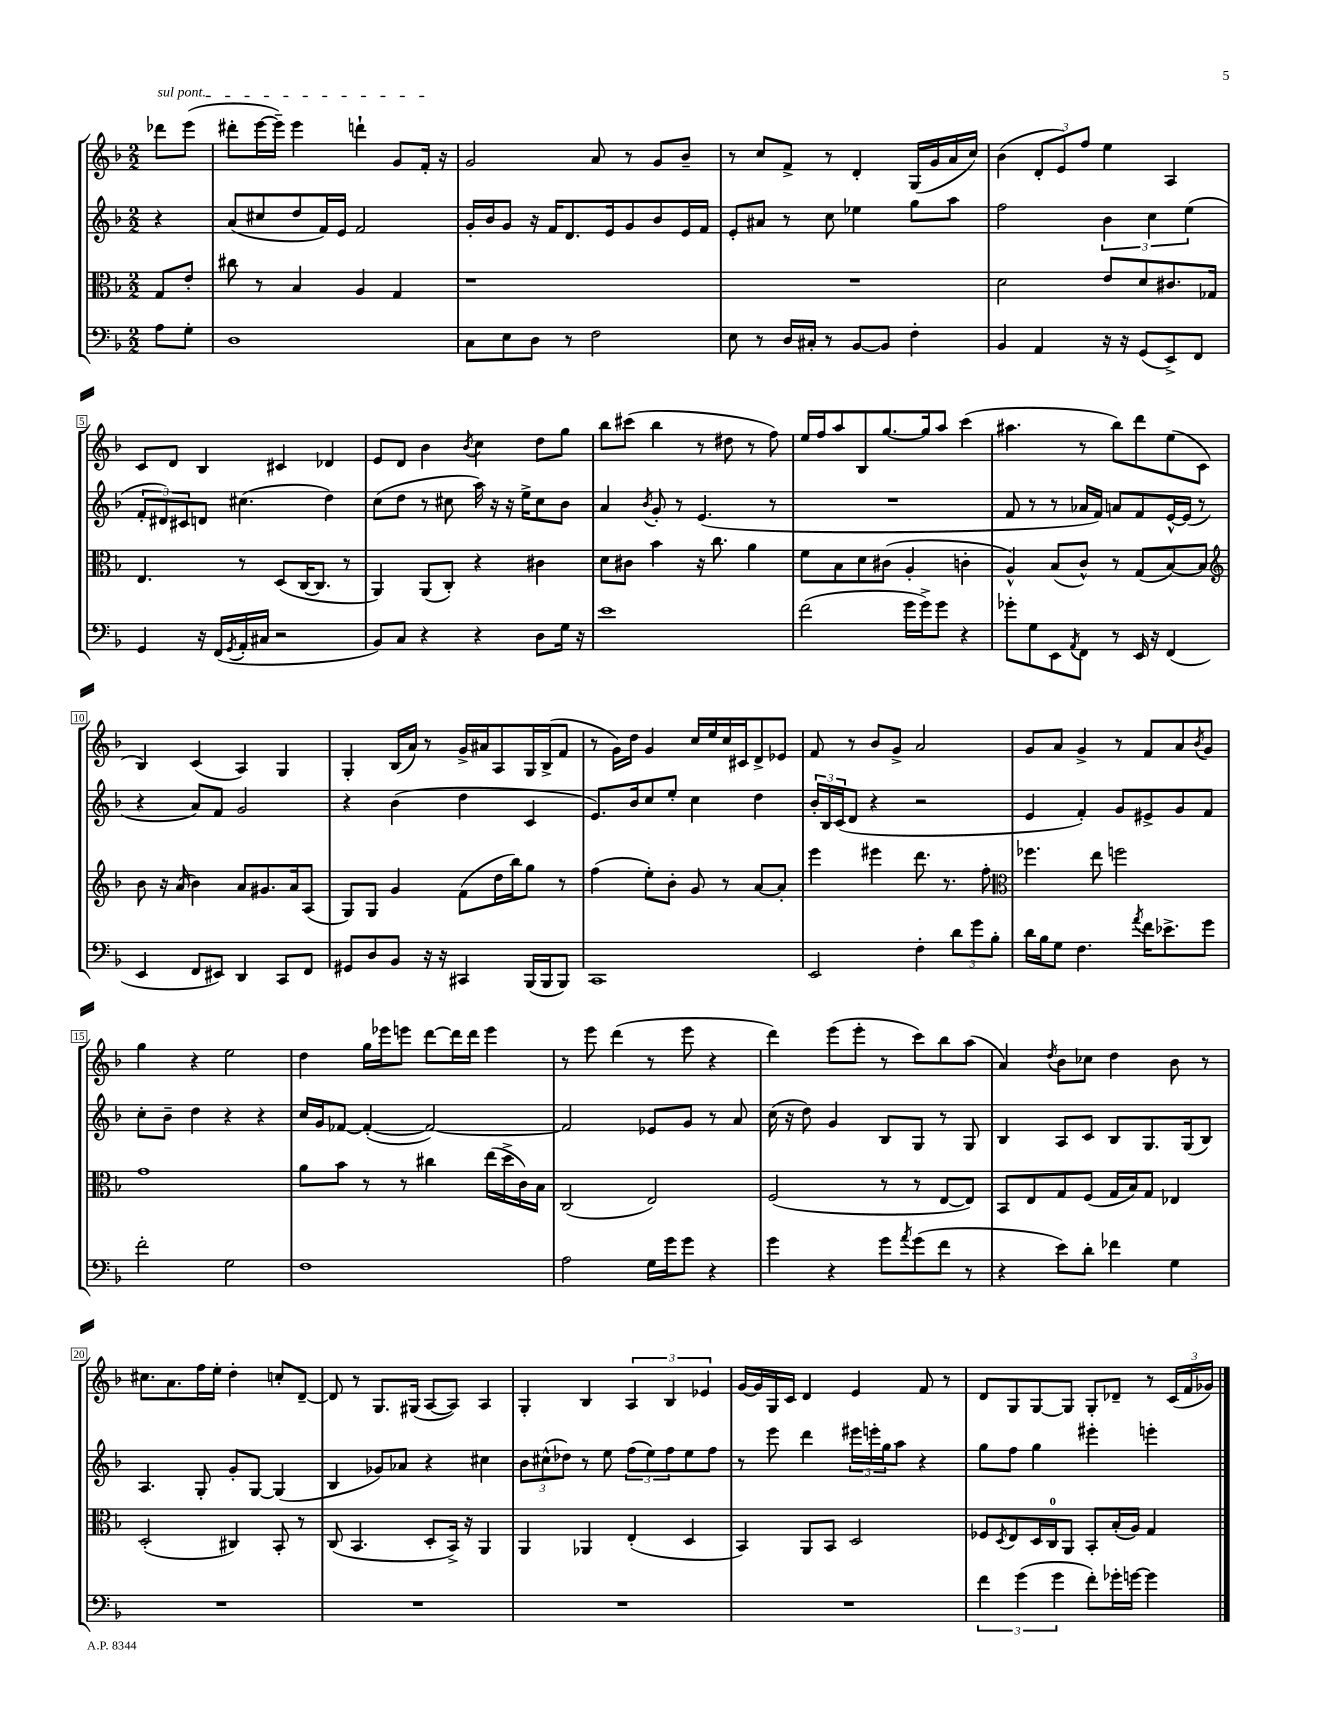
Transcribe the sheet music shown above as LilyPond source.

<<
\new StaffGroup <<
\new Staff = "s0" {
    \clef treble \key f \major \numericTimeSignature \time 2/2 \partial 4
    \once \override TextSpanner.bound-details.left.text = \markup { \italic "sul pont." } des'''8\startTextSpan e'''8( |
    dis'''8-. e'''16~ e'''16--) e'''4 d'''4-! g'8 f'16-.\stopTextSpan r16 |
    g'2 a'8 r8 g'8 bes'8-- |
    r8 c''8 f'8-> r8 d'4-. g16( g'16 a'16 c''16) |
    bes'4( \tuplet 3/2 { d'8-. e'8) f''8 } e''4 a4 |
    c'8 d'8 bes4 cis'4 des'4 |
    e'8 d'8 bes'4 \acciaccatura { bes'8 } c''4 d''8 g''8 |
    bes''8 cis'''8( bes''4 r8 dis''8 r8 f''8) |
    e''16 f''16 a''8 bes8 g''8.~ g''16 a''8 c'''4( |
    ais''4. r8 bes''8) d'''8 e''8( c'8 |
    bes4) c'4( a4) g4 |
    g4-. bes16( a'16) r8 g'16-> ais'16 a8 g16 bes16->( f'8 |
    r8 g'16) d''16 g'4 c''16 e''16 c''16 cis'16 d'8-> ees'8 |
    f'8 r8 bes'8 g'8-> a'2 |
    g'8 a'8 g'4-> r8 f'8 a'8 \acciaccatura { bes'8 } g'8 |
    g''4 r4 e''2 |
    d''4 g''16 ees'''16 e'''8 d'''8~ d'''16 d'''16 e'''4 |
    r8 e'''8 d'''4( r8 e'''8 r4 |
    d'''4) e'''8( e'''8-. r8 c'''8) bes''8 a''8( |
    a'4) \acciaccatura { d''8 } bes'8 ces''8 d''4 bes'8 r8 |
    cis''8. a'8. f''16 e''16-. d''4-. c''8-. d'8~-- |
    d'8 r8 g8. gis16( a8~ a8) a4 |
    g4-. bes4 \tuplet 3/2 { a4 bes4 ees'4 } |
    g'16~ g'16 g16 c'16 d'4 e'4 f'8 r8 |
    d'8 g8 g8~ g8 g8-. des'8-- r8 \tuplet 3/2 { c'16( f'16 ges'16) } \bar "|." |
}
\new Staff = "s1" {
    \clef treble \key f \major \numericTimeSignature \time 2/2 \partial 4
    r4 |
    a'8( cis''8 d''8 f'16) e'16 f'2 |
    g'16-. bes'16 g'8 r16 f'16 d'8. e'16 g'8 bes'8 e'16 f'16 |
    e'8-. ais'8 r8 c''8 ees''4 g''8 a''8 |
    f''2 \tuplet 3/2 { bes'4 c''4 e''4( } |
    \tuplet 3/2 { f'8-. dis'8) cis'8 } d'8 cis''4.( d''4) |
    c''8( d''8 r8 cis''8 a''16) r16 r16 e''16-> cis''8 bes'8 |
    a'4 \acciaccatura { bes'8 } g'8-. r8 e'4.( r8 |
    R1 |
    f'8 r8 r8 aes'16 f'16) a'8 f'8 e'16~-^ e'16( r8 |
    r4 a'8) f'8 g'2 |
    r4 bes'4( d''4 c'4 |
    e'8.) bes'16 c''8 e''8-. c''4 d''4 |
    \tuplet 3/2 { bes'16-. bes16 c'16( } d'8 r4 r2 |
    e'4 f'4-.) g'8 eis'8-> g'8 f'8 |
    c''8-. bes'8-- d''4 r4 r4 |
    c''16 g'16 fes'8~ fes'4~-.( fes'2~) |
    fes'2 ees'8 g'8 r8 a'8 |
    c''16( r16 d''8) g'4 bes8 g8 r8 g8 |
    bes4 a8 c'8 bes8 g8. g16( bes8) |
    a4. g8-. g'8-. g8~ g4( |
    bes4 ges'8) aes'8 r4 cis''4 |
    \tuplet 3/2 { bes'8 cis''8-^( des''8) } r8 e''8 \tuplet 3/2 { f''8( e''8) f''8 } e''8 f''8 |
    r8 e'''8 d'''4 \tuplet 3/2 { eis'''16 e'''16-. g''16 } a''8 r4 |
    g''8 f''8 g''4 eis'''4-. e'''4-. \bar "|." |
}
\new Staff = "s2" {
    \clef alto \key f \major \numericTimeSignature \time 2/2 \partial 4
    g8 e'8-. |
    cis''8 r8 bes4 a4 g4 |
    r1 |
    R1 |
    d'2 e'8 d'8 cis'8. ges16 |
    e4. r8 d8( c16~ c8. r8 |
    a,4) a,8( c8-.) r4 cis'4 |
    d'8 cis'8 bes'4 r16 c''8. a'4 |
    f'8 bes8 d'8 cis'8( a4-. c'4-. |
    a4-^) bes8( c'8-^) r8 g8( bes8~) bes8 |
    \clef treble bes'8 r16 a'16( bes'4) a'8 gis'8. a'16 a8( |
    g8) g8 g'4 f'8( d''16 bes''16) g''8 r8 |
    f''4( e''8-.) bes'8-. g'8 r8 a'8~ a'8-. |
    e'''4 eis'''4 d'''8. r8. f''8-. |
    \clef alto fes''4. e''8 f''2 |
    g'1 |
    a'8 bes'8 r8 r8 cis''4 e''16( d''16-> c'16) bes16 |
    c2( e2) |
    f2( r8 r8 e8~ e8) |
    bes,8 e8 g8 f8( g16 bes16) g8 ees4 |
    d2-.( cis4) bes,8-. r8 |
    c8( bes,4. d8-. bes,16->) r16 a,4 |
    a,4 aes,4 e4-.( d4 |
    bes,4) a,8 bes,8 d2 |
    fes8 \acciaccatura { d8 } e8 d16 c16-0 a,8 bes,8-. bes16-.( a16) g4 \bar "|." |
}
\new Staff = "s3" {
    \clef bass \key f \major \numericTimeSignature \time 2/2 \partial 4
    a8 g8-. |
    d1 |
    c8 e8 d8 r8 f2 |
    e8 r8 d16 cis16-. r8 bes,8~ bes,8 f4-. |
    bes,4 a,4 r16 r16 g,8( e,8->) f,8 |
    g,4 r16 f,16( \acciaccatura { g,8 } a,16-. cis16 r2 |
    bes,8) c8 r4 r4 d8 g16 r16 |
    e'1 |
    f'2( g'16 g'16->) g'8 r4 |
    ges'8-. g8 e,8 \acciaccatura { a,8 } f,8 r8 e,16 r16 f,4( |
    e,4 f,8 eis,8) d,4 c,8 f,8 |
    gis,8 d8 bes,8 r16 r16 cis,4 bes,,16( bes,,16 bes,,8) |
    c,1 |
    e,2 f4-. \tuplet 3/2 { d'8 g'8 bes8-. } |
    d'16 bes16 g8 f4. \acciaccatura { a'8 } f'16 ees'8.-> g'8 |
    f'2-. g2 |
    f1 |
    a2 g16 g'16 g'8 r4 |
    g'4 r4 g'8 \acciaccatura { a'8 } g'8( f'8 r8 |
    r4 e'8) d'8-. fes'4 g4 |
    R1 |
    R1 |
    R1 |
    R1 |
    \tuplet 3/2 { f'4 g'4( g'4 } f'8-.) ges'16-. g'16~ g'4 \bar "|." |
}
>>
>>
\layout { \context { \Score \override BarNumber.stencil = #(make-stencil-boxer 0.1 0.3 ly:text-interface::print) } }
